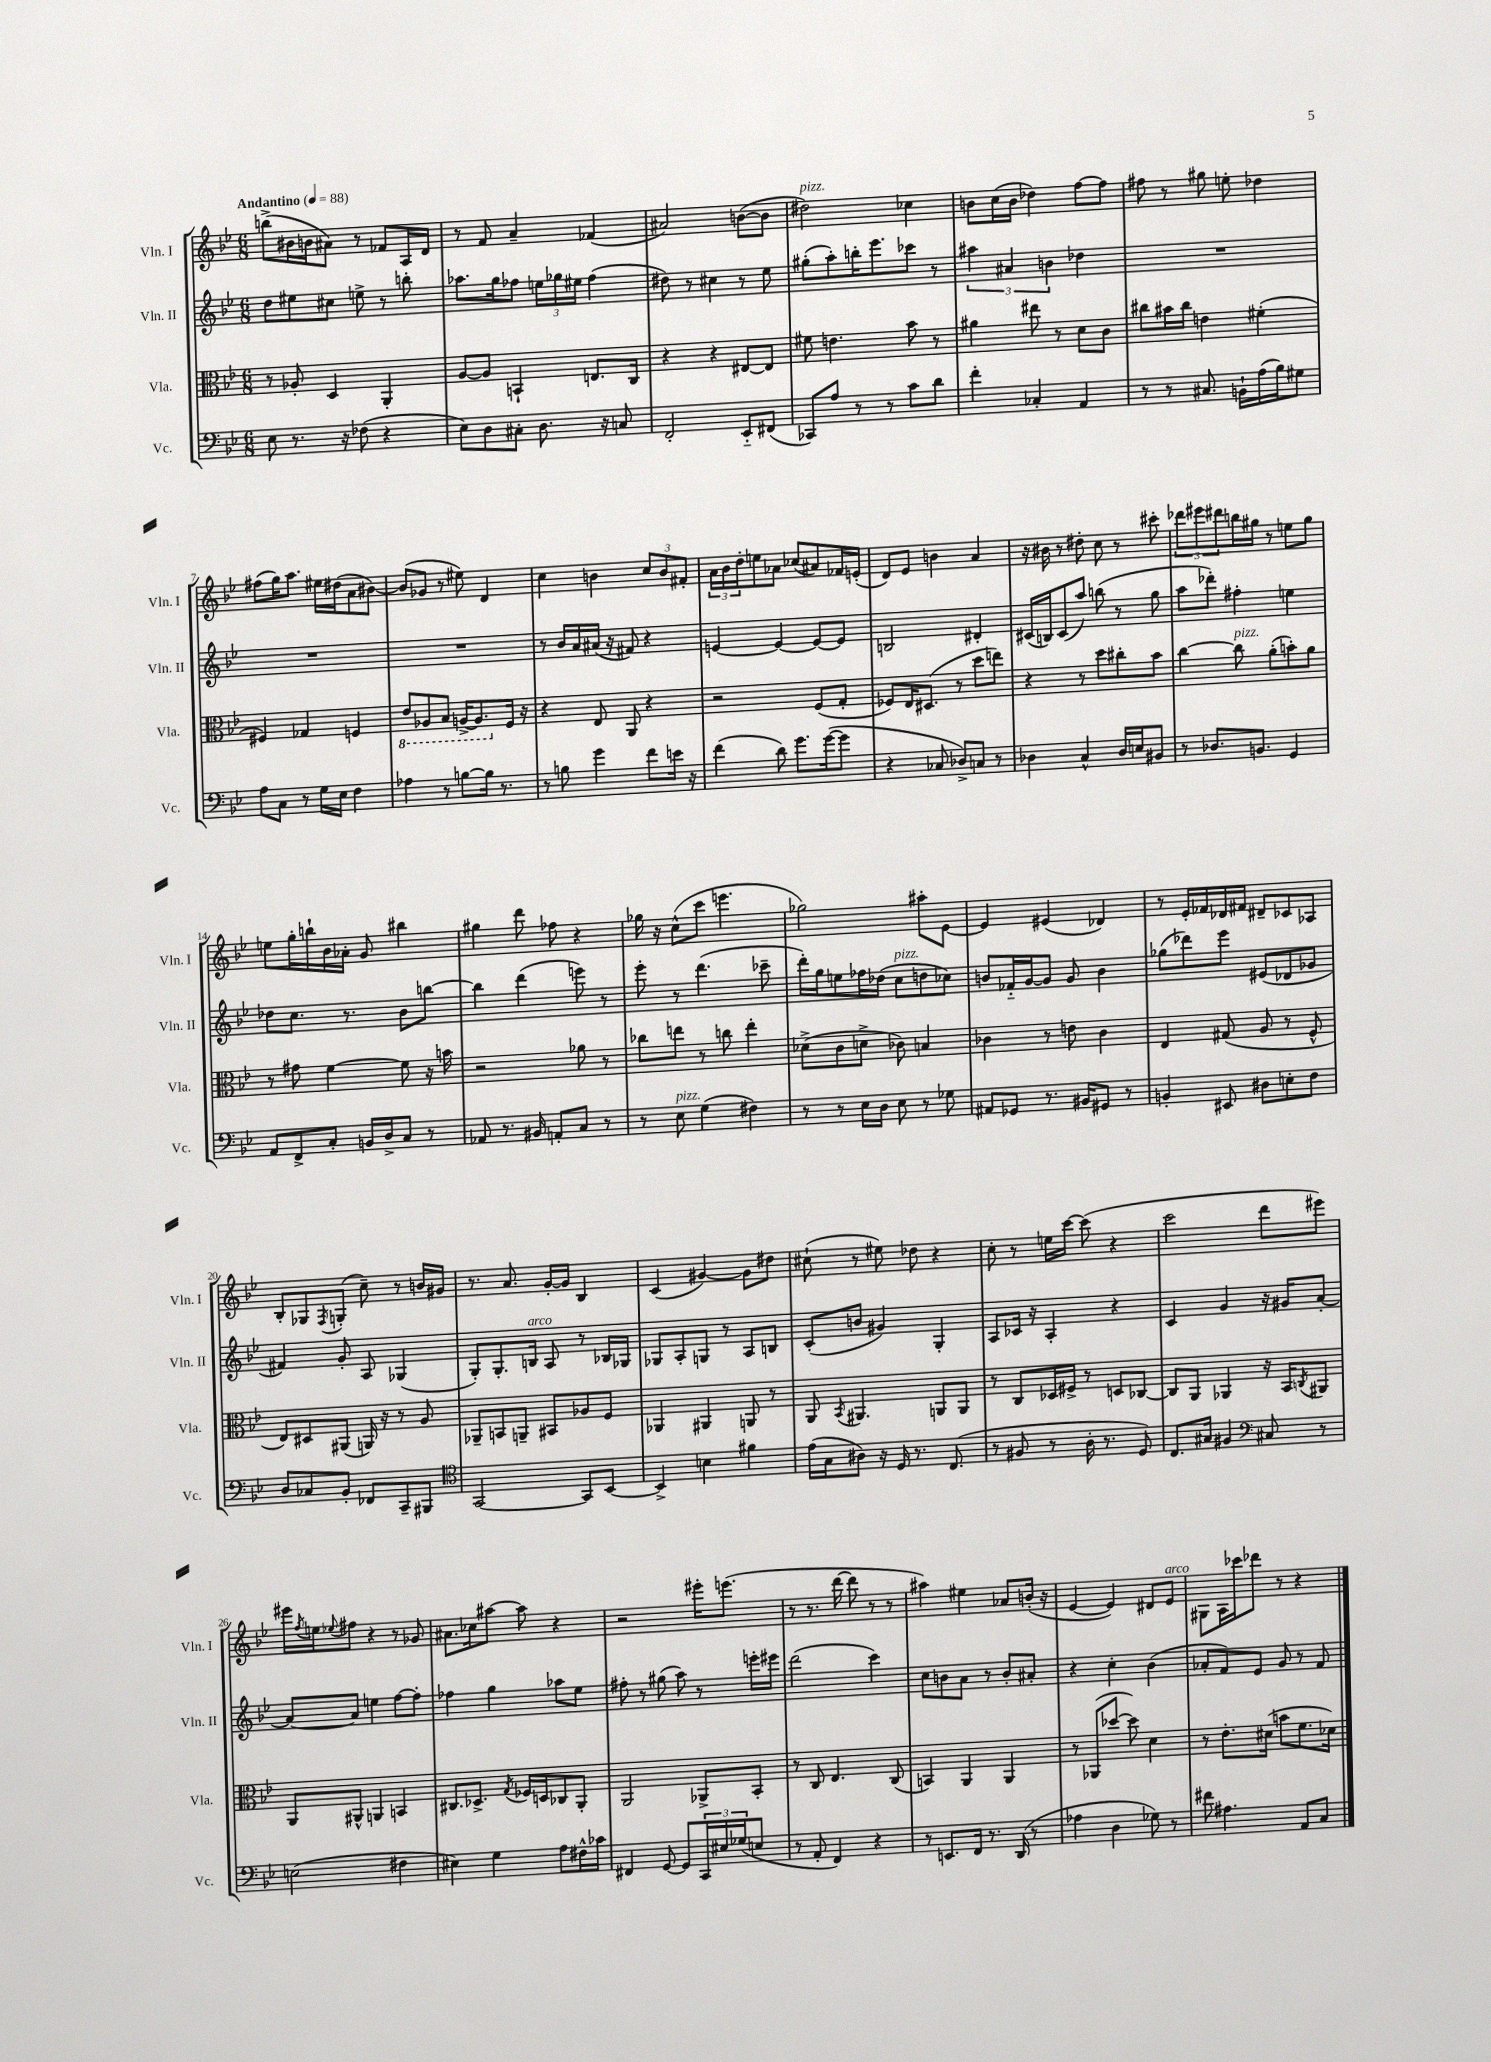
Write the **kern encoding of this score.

**kern	**kern	**kern	**kern
*staff4	*staff3	*staff2	*staff1
*clefF4	*clefC3	*clefG2	*clefG2
*k[b-e-]	*k[b-e-]	*k[b-e-]	*k[b-e-]
*M6/8	*M6/8	*M6/8	*M6/8
*MM88	*MM88	*MM88	*MM88
8E-	8r	8dd	(8bb^
8.r	8A-'	8ee#	16b#
.	.	.	16b
.	4D	8cc#	8a#)
16r	.	.	.
(8F-	.	8ee^	8r
4r	4AA'	8r	8f-
.	.	8bb'	16A
.	.	.	16d
=	=	=	=
8E-)	[8A	8.aa-	8r
8D	8A]	.	8f
.	.	16gg	.
8C#'	4BB`	8ff-	4a~
8.D	.	24ee	.
.	.	24gg-	.
.	.	24ee#	.
.	8.E	(4ff-	(4f-
16r	.	.	.
8C	.	.	.
.	16C	.	.
=	=	=	=
2FF'	4r	8dd#)	2a#)
.	.	8r	.
.	4r	4cc#	.
8EE-'~	[8E#	8r	([8b
(8FF#	8E#]	8ee-	8b]
=	=	=	=
8CC-)	8f#	(8gg#'	2dd#)
8A	4.e	8aa')	.
8r	.	16bb'	.
.	.	8.eee-	.
8r	.	.	.
8c	8b-	8ccc-	4cc-
8d	8r	8r	.
=	=	=	=
4f'	4a#	6aa#	8b
.	.	.	(16cc
.	.	6a#	.
.	.	.	16b
4C-'	8ee#	.	4dd-)
.	.	6b	.
.	8r	.	.
4AA	8d	4dd-	[8ff
.	8c	.	8ff]
=	=	=	=
8r	8cc#	2.r	8ff#
8r	16b#	.	8r
.	16cc#	.	.
8.C#	4e	.	8gg#
.	.	.	8ee'
16BB`	.	.	.
(16A	(4f#'	.	4dd-
16B-)	.	.	.
8G#	.	.	.
=	=	=	=
8A	4F#)	2.r	(8ff#
8C	.	.	16gg)
.	.	.	8.aa
8r	4G-	.	.
16G	.	.	16ee#
16E-	.	.	(16dd#
4F	4F	.	8a
.	.	.	[8b#)
=	=	=	=
4A-	8E-	2.r	(8b#]
.	8AA-	.	8g-
8r	8BB-	.	8r
[8B	[16AA^	.	8ee#)
.	8.AA]	.	.
16B]	.	.	4d
8.r	.	.	.
.	16F	.	.
.	16r	.	.
=	=	=	=
8r	4r	8r	4cc
8B	.	16b-	.
.	.	16a	.
4g	8E-	(16a#	4b
.	.	16r	.
.	8AA	8f#)	.
8f	4r	4r	12cc
.	.	.	12b
16e	.	.	.
.	.	.	12f#'
16r	.	.	.
=	=	=	=
(4f	2r	[4e	24a
.	.	.	24b-
.	.	.	24dd'
.	.	.	8ee
8d)	.	4e_	8a-
8.g	.	.	(8cc-
.	(8F	8e_	8a#)
([16g	.	.	.
8g]	8G'	8e]	16f-
.	.	.	(16e'
=	=	=	=
4r	8F-)	2B	8d)
.	16E-	.	8e-
.	(8.D#	.	.
8C-	.	.	4b
8D-^)	8r	.	.
8C	8dd	4d#'	4a
8r	8ee)	.	.
=	=	=	=
4D-	4r	(16c#	16r
.	.	16B)	16b#
.	.	(8c#	8r
4C^^	8r	8aa)	8dd#'
.	8dd	(8bb	8cc
16D-	8cc#'	8r	8r
16E	.	.	.
8BB#	8b-	8gg	8ccc#'
=	=	=	=
8r	[4cc	8aa	12ddd-
.	.	.	12eee#
8.D-	.	8ddd-')	.
.	.	.	12ddd#
.	8cc]	4ff#'	16bb
8.BB	.	.	16gg#
.	(8a'	.	8r
4GG	8b')	4ee	8ee
.	8a	.	8gg#
=	=	=	=
8AA	8r	8dd-	8ee
8FF^	8g#	8.cc	16gg'
.	.	.	16bb`
8C'	[4f	.	16b-
.	.	8.r	16a-'
16BB	.	.	8g
16D^	.	.	.
8C	8f]	8b-	4bb#
8r	16r	[8bb	.
.	16b	.	.
=	=	=	=
8AA-	2r	4bb]	4gg#
8.r	.	.	.
.	.	(4ddd	8ddd
16BB#	.	.	.
8AA'	.	.	8ff-
8C	8a-	8eee)	4r
8r	8r	8r	.
=	=	=	=
8r	8cc-	8eee-'	16gg-
.	.	.	16r
8E-	8ee	8r	(8cc^^
(4G	8r	(4.ddd	8ccc
.	8cc	.	4.eee
4F#)	4ee'	.	.
.	.	8ccc-~	.
=	=	=	=
8r	(8d-^	16ddd')	2gg-)
.	.	16gg	.
8r	8c	8ee	.
16E-	8d^	16ff-	.
16D	.	(16dd-	.
8E-	8c-)	8cc	.
8r	4B	8dd	8aa#'
8G-	.	8cc-)	[8e-
=	=	=	=
8AA#	4c-	8b	4e-]
8GG-	.	16f-'~	.
.	.	[16g	.
8.r	8r	8g]	(4e#
.	8e	8g	.
16BB#	.	.	.
8GG#	4c-	4b	4d-)
8r	.	.	.
=	=	=	=
4BB'	4E-	(8gg-	8r
.	.	8ddd-)	16e-'
.	.	.	16f-
8EE#	(8G#	8eee-	16d-
.	.	.	16f#
8D#	8A	(8e#	8d#~
8E'	8r	8d-	8c-
8F	8F^^	8g-	8A-
=	=	=	=
8D	8E-)	4f#)	8B-'
8C-	8D#	.	8G-
.	.	.	8qF
8BB-'	(8AA#	8g'	(8G'
8FF-	16AA)	8A	8cc~)
.	16r	.	.
8CC~	8r	(4G-	8r
8BBB#	8A	.	16b
.	.	.	16g#
=	=	=	=
*clefC4	*	*	*
[2GG	8AA-~	8G')	8.r
.	8BB	8.G'	.
.	.	.	8.a
.	8AA~	.	.
.	.	16B	.
.	8BB#	8A	[16g'
.	.	.	16g]
8GG]	8A-	8r	4B-
[8BB-	8F	16B-	.
.	.	16G-	.
=	=	=	=
4BB-^]	4AA-	8G-	(4c
.	.	8A'	.
4B	4AA#	8G	[4g#)
.	.	8r	.
4f#	8AA	8A	8g#]
.	8r	8B	8dd#
=	=	=	=
(16e-	8AA	(8c'	(8cc#`
16G	.	.	.
.	8qBB-	.	.
8A#)	4.AA#	8b	8r
16r	.	4g#)	8ee#)
16D	.	.	.
8.r	.	.	8dd-
.	8AA	4G'	4r
(8.C	.	.	.
.	8AA	.	.
=	=	=	=
8r	8r	8A	8cc'
8F#	8C	16c-	8r
.	.	16r	.
8r	16D-	4A'	16ee
.	16F#^	.	[16ccc
16A'	8r	.	(8ccc]
8.r	.	.	.
.	8D	4r	4r
8D)	[8C-	.	.
=	=	=	=
8.C	8C-]	4c	2ccc
.	8AA	.	.
16G#	.	.	.
4F#	4AA-	4g	.
*clefF4	*	*	*
8C#	16r	16r	8ddd
.	16BB-	16g#	.
.	8qC	.	.
8r	8AA#	[8a'	8eee#)
=	=	=	=
(2E	8AA	8a_	16eee#
.	.	.	8qff
.	.	.	16ee
.	.	.	8qqee-
.	8AA#^^	8a]	8ff#
.	4AA	4ee	4r
4F#	4BB	[8ff	8r
.	.	8ff']	8g-
=	=	=	=
4E#)	8.C#	4ff-	8.a#
.	8.D-^	.	16cc-
4G	.	4gg	[8aa#
.	8qG	.	.
.	16F-	.	8aa#]
.	16D	.	.
8A	8C-	8aa-	4r
16F#^^	8AA'	8ee-	.
16c-	.	.	.
=	=	=	=
4FF#	2AA	8ff#'	2r
.	.	8r	.
[8GG	.	(8gg#	.
8GG]	.	8aa)	.
24CC	8AA-^	8r	16eee#'
24E#	.	.	.
.	.	.	(8.eee
(24G-	.	.	.
8E	8BB-'	16eee'	.
.	.	16eee#	.
=	=	=	=
8r	8r	(2ddd	8r
8AA'	8C	.	8.r
4FF)	4.E-	.	.
.	.	.	[16ddd
.	.	.	8ddd]
4r	.	4ccc)	8r
.	(8C	.	8r
=	=	=	=
8r	4BB)	8cc	4aa#)
8.EE	.	8b	.
.	4AA	8a	4ee#
16FF	.	.	.
8.r	.	8r	.
.	4AA	8b'	8a-
(16DD	.	.	.
8r	.	8a#'	(16b'
.	.	.	16r
=	=	=	=
4A-	8r	4r	[4e-
.	(8AA-	.	.
4D	[8dd-	4cc'	4e-])
.	8dd-])	.	.
8G-)	4d	(4b-	8d#
8r	.	.	8e-
=	=	=	=
8f#	8r	8a-'	8G#
4.A#	8.e-'	8f)	16A
.	.	.	16ccc-
.	.	8e-	8ddd-
.	(16d#	.	.
.	8b	8g	8r
8AA	8.f	8r	4r
8C	.	8f	.
.	16d-)	.	.
==	==	==	==
*-	*-	*-	*-
